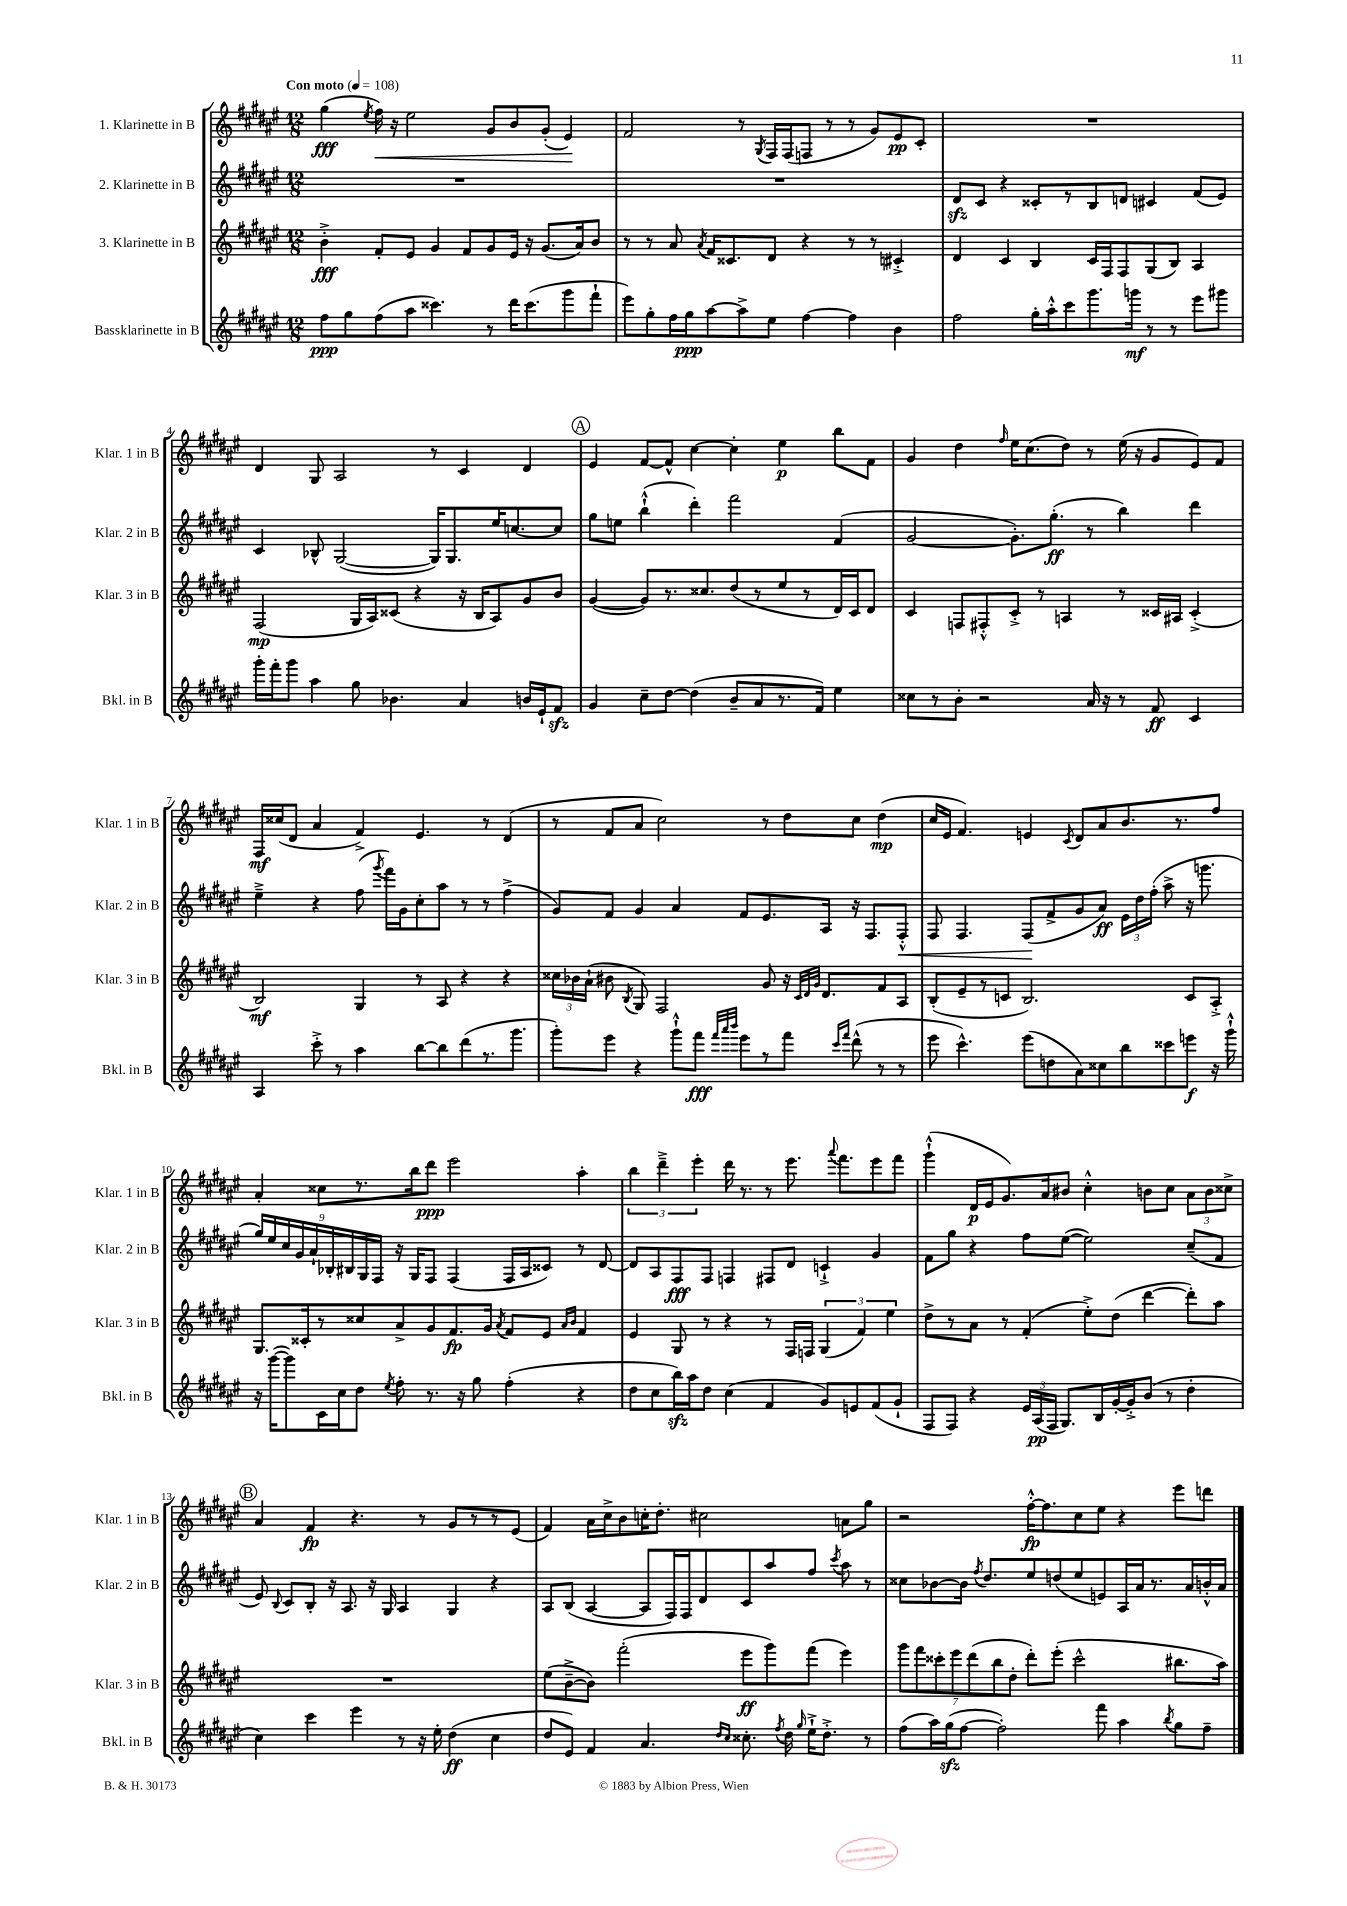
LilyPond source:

<<
\new StaffGroup <<
\new Staff = "s0" \with { instrumentName = "1. Klarinette in B" shortInstrumentName = "Klar. 1 in B" } {
    \clef treble \key fis \major \numericTimeSignature \time 12/8 \tempo "Con moto" 4 = 108
    \autoBeamOff gis''4\fff( \acciaccatura { eis''8 } fis''16\<) r16 eis''2 gis'8[ b'8 gis'8]-.( eis'4\!) |
    fis'2 r8 \acciaccatura { gis8 } fis16[ fis16( f8] r8 r8 gis'8[) eis'8\pp cis'8]-. |
    R1. |
    dis'4 gis8 ais2 r8 cis'4 dis'4 |
    \mark \markup { \circle "A" } eis'4 fis'8[~ fis'8]-^ cis''4~ cis''4-. eis''4\p b''8[ fis'8] |
    gis'4 dis''4 \grace { fis''16 } eis''16[ cis''8.( dis''8]) r8 eis''16( r16 gis'8[ eis'8) fis'8] |
    fis16[\mf cisis''16( dis'8] ais'4 fis'4->) eis'4. r8 dis'4( |
    r8 fis'8[ ais'8] cis''2) r8 dis''8[ cis''8] dis''4\mp( |
    cis''16[ eis'16] fis'4.) e'4 \acciaccatura { cis'8 } dis'8[ ais'8 b'8. r8. fis''8] |
    ais'4-. cisis''8[ r8. b''16 dis'''8]\ppp eis'''2 ais''4-. |
    \tuplet 3/2 { b''4 dis'''4---> eis'''4-. } dis'''16 r8. r8 eis'''8. \appoggiatura { ais'''8 } fis'''8.[ eis'''8 fis'''8] |
    gis'''4-!-^( dis'16[\p eis'16 gis'8.) ais'16 bis'8] cis''4-.-^ b'8[ cis''8] \tuplet 3/2 { ais'8[ b'8 cisis''8]-> } |
    \mark \markup { \circle "B" } ais'4 fis'4\fp r4. r8 gis'8[ r8 r8 eis'8]( |
    fis'4) ais'16[ cis''16-> b'8 c''16-. dis''8.]-. cis''2 a'8[ gis''8] |
    r2 fis''16[~-.-^\fp fis''8. cis''8 eis''8] r4 eis'''8[ d'''8] \bar "|." |
}
\new Staff = "s1" \with { instrumentName = "2. Klarinette in B" shortInstrumentName = "Klar. 2 in B" } {
    \clef treble \key fis \major \numericTimeSignature \time 12/8
    \autoBeamOff R1. |
    R1. |
    dis'8[\sfz cis'8] r4 cisis'8[-. r8 b8 d'8] cis'4 fis'8[( eis'8]) |
    cis'4 bes8-^ gis2~( gis16[) gis8. eis''16 c''8.~ c''8] |
    \mark \markup { \circle "A" } gis''8[ e''8] b''4-!-^( dis'''4-.) fis'''2 fis'4( |
    gis'2~ gis'8.[-.) gis''8.]-.\ff( r8 b''4) dis'''4 |
    eis''4---> r4 fis''8( \acciaccatura { gis'''8 } fis'''16[) gis'16 cis''8-. ais''8] r8 r8 fis''4->( |
    gis'8[) fis'8] gis'4 ais'4 fis'8[ eis'8. ais16] r16 fis8.[ fis8]-.-^\< |
    fis8 fis4. fis8[\!( fis'8-> gis'8 ais'8]\ff) \tuplet 3/2 { eis'16[ dis''16 fis''16]-.( } ais''8-> r16 g'''8. |
    \tuplet 9/8 { gis''16[) eis''16 cis''16 gis'16 ais'16-! bes16-. bis16 gis16 fis16] } r16 gis16[ fis8] fis4( fis16[ ais16 cisis'8]) r8 dis'8~ |
    dis'8[ ais8 fis8\fff fis8] f4 fis8[ dis'8] c'4-!-> gis'4 |
    fis'8[ gis''8] r4 fis''8[ eis''8]~( eis''2) cis''8[--( fis'8] |
    \mark \markup { \circle "B" } eis'8) \appoggiatura { b8 } cis'8[ b8]-. r16 ais8. r16 gis16 ais4 gis4 r4 |
    ais8[ b8]( ais4~ ais8[ fis16) fis16 dis'8 cis'8 ais''8 fis''8] \acciaccatura { cis'''8 } ais''8 r8 |
    cisis''8[ bes'8~ bes'16] \acciaccatura { fis''8 } dis''8.[ eis''8 d''8( eis''8 e'8) ais16 ais'16 r8. ais'16 b'16-.-^ ais'16] \bar "|." |
}
\new Staff = "s2" \with { instrumentName = "3. Klarinette in B" shortInstrumentName = "Klar. 3 in B" } {
    \clef treble \key fis \major \numericTimeSignature \time 12/8
    \autoBeamOff b'4-.->\fff fis'8[-. eis'8] gis'4 fis'8[ gis'8 eis'16] r16 gis'8.[( ais'16) b'8] |
    r8 r8 ais'8 \acciaccatura { ais'8 } fis'16[ cisis'8. dis'8] r4 r8 r8 cis'4-.-> |
    dis'4 cis'4 b4 cis'16[ fis16 fis8 gis8( b8]) ais4 |
    fis2\mp( gis16[ ais16) cisis'8]( r4 r16 b16[ ais8) gis'8 b'8] |
    \mark \markup { \circle "A" } gis'4~( gis'8[) r8. cisis''8. dis''8( r8 eis''8 r8 dis'16) cis'16 dis'8] |
    cis'4 f8[ fis8-.-^ cis'8]-.-> r8 a4 r8 cisis'16[ ais16] cisis'4-.->( |
    b2\mf) gis4 r8 ais8 r4 r4 |
    \tuplet 3/2 { cisis''16[ bes'16 ais'16]-!( } bis'8 \acciaccatura { b8 } gis8) fis2 gis'8 r16 \grace { cis'32[ dis'32 gis'32] } dis'8.[ fis'8 ais8] |
    b8[-.( eis'8-- r8 c'8] b2.) c'8[ ais8]-.-> |
    gis8.[ cisis'16-. r8 cisis''8 ais'8-> gis'8 fis'8.\fp gis'16] \acciaccatura { ais'8 } fis'8[ eis'8] \grace { ais'16[ b'16] } fis'4 |
    eis'4 gis8 r8 r4 r8 fis16[ f16] \tuplet 3/2 { gis4( fis'4) eis''4 } |
    dis''8[-> r8 ais'8] r8 fis'4-.( eis''8[-.->) dis''8]( dis'''4~ dis'''8[-.) ais''8] |
    \mark \markup { \circle "B" } R1. |
    eis''8[( b'8~---> b'8]) fis'''2-.( eis'''8[\ff gis'''8) fis'''8]( eis'''4) |
    \tuplet 7/4 { gis'''8[ fis'''8 cisis'''8-. eis'''8 dis'''8( b''8 dis''8]-. } dis'''8[-.) eis'''8]-.( cisis'''2-^ bis''8.[ ais''16]) \bar "|." |
}
\new Staff = "s3" \with { instrumentName = "Bassklarinette in B" shortInstrumentName = "Bkl. in B" } {
    \clef treble \key fis \major \numericTimeSignature \time 12/8
    \autoBeamOff fis''8[\ppp gis''8 fis''8( ais''8] cisis'''4.) r8 dis'''16[ cisis'''8.( gis'''8 fis'''8]-! |
    eis'''8[) gis''8-. fis''16 gis''16\ppp ais''8~ ais''8-> eis''8] fis''4~ fis''4 b'4 |
    fis''2 gis''16[-. ais''16-.-^ cis'''8 gis'''8. g'''16]\mf r8 r8 eis'''8[ gis'''8] |
    gis'''16[-. fis'''16-. gis'''8] ais''4 gis''8 bes'4. ais'4 b'16[ eis'16-! fis'8]\sfz |
    \mark \markup { \circle "A" } gis'4 cis''8[-- dis''8]~ dis''4( b'8[-- ais'8 r8. fis'16]) eis''4 |
    cisis''8[ r8 b'8]-. r2 ais'16 r16 r8 fis'8\ff cis'4 |
    ais4 cis'''8-.-> r8 ais''4 b''8[~ b''8 dis'''8( r8. gis'''8.] |
    gis'''8[-.) eis'''8] r4 gis'''8[-!-^ fis'''8]\fff \grace { fis'''32[ ais'''32 b'''32] } eis'''8[ r8 fis'''8] \grace { cis'''16[ fis'''16] } dis'''8-^( r8 r8 |
    eis'''8 cis'''4.-^) eis'''8[( d''8 ais'8) cisis''8 b''8 cisis'''8 e'''8]\f r16 gis'''16-!-^ |
    r16 gis'''16[~( gis'''8) cis'16 cis''16 dis''8] \acciaccatura { eis''8 } fis''8-. r8. r16 gis''8 fis''4-.( r4 |
    dis''8[ cis''8 b''16\sfz) ais''16 dis''8] cis''4( fis'4 gis'8[) e'8 fis'8( gis'8]-! |
    fis8[ fis8]) r4 \tuplet 3/2 { eis'16[ ais16\pp( fis16] } gis8.[) b16 gis'16~-. gis'16-.-> b'8]( r8 dis''4-. |
    \mark \markup { \circle "B" } cis''4) cis'''4 eis'''4 r8 r16 eis''16-. dis''4\ff( cis''4 |
    dis''8[ eis'8]) fis'4 ais'4. \grace { dis''16[ cis''16] } cisis''8.-. \acciaccatura { fis''8 } dis''16 \grace { gis''16 } eis''16[-!-> dis''8.]-.-> r8 |
    fis''8[( ais''16) gis''16\sfz( fis''8]~ fis''2-.) fis'''8 ais''4 \acciaccatura { b''8 } gis''8[ fis''8]-- \bar "|." |
}
>>
>>
